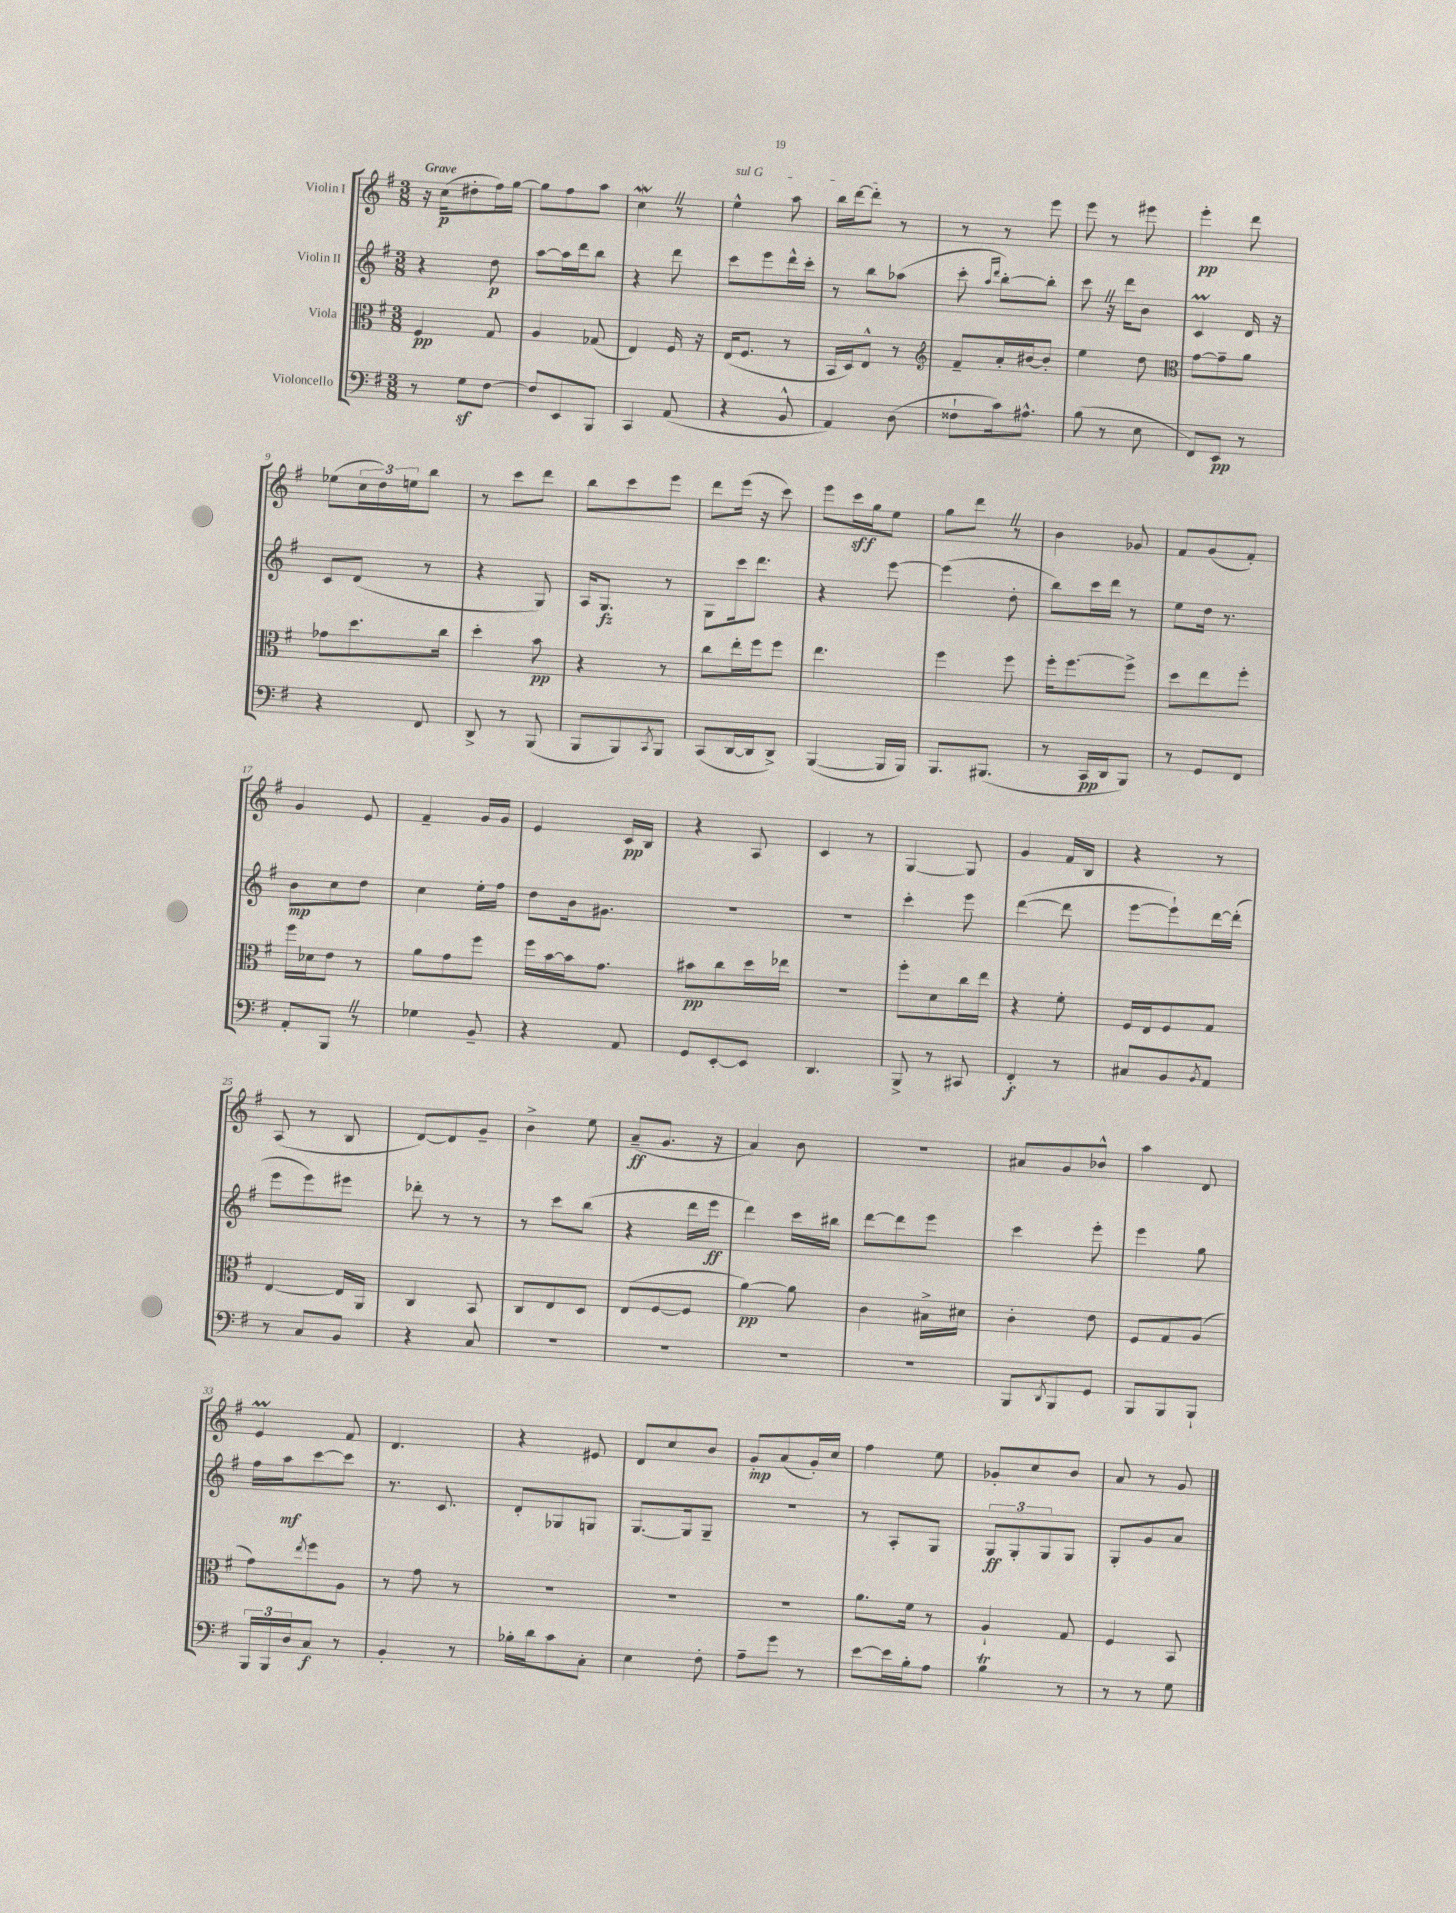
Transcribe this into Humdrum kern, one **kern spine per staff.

**kern	**kern	**kern	**kern
*staff4	*staff3	*staff2	*staff1
*clefF4	*clefC3	*clefG2	*clefG2
*k[f#]	*k[f#]	*k[f#]	*k[f#]
*M3/8	*M3/8	*M3/8	*M3/8
8r	4F#/	4r	16r
.	.	.	(16cc\LK
8G\L	.	.	8dd#'\
[8F#\J	8G/	8dd\	16ff#\L)
.	.	.	[16gg\JJ
=	=	=	=
8F#/]L	4A/	[8aa\L	8gg\]L
8EE/	.	16aa\]L	8ff#\
.	.	16ddd\J	.
8BBB/J	(8G-/	8bb\J	8aa\J
=	=	=	=
4CC/	4E/)	4r	4cc\
(8AA/	16F#/	8ddd\	8r
.	16r	.	.
=	=	=	=
4r	(16E/LK	8ccc\L	4ee^^\
.	8.F#/J	.	.
.	.	8eee\	.
8BB^^/	8r	16ddd^^\L	8aa\
.	.	16ccc'\JJ	.
=	=	=	=
4AA/)	16BB/LL	8r	16bb\LL
.	16D/J)	.	[16ddd\J
.	8E^^/J	8bb\L	8ddd'\]J
(8D\	8r	(8aa-\J	8r
=	=	=	=
*	*clefG2	*	*
8F##`\L	8f#~/L	8ccc'\	8r
.	.	16qqaa/LL	.
.	.	16qqddd/JJ	.
16c\k)	16a'/L	[8bb'\L)	8r
8.A#^^\J	[16b#/J	.	.
.	8b#'/]J	8bb'\]J	8eee\
=	=	=	=
(8B\	4ee\	8ccc\	8eee\
8r	.	16r	8r
.	.	16ddd\LK	.
8E\	8dd\	8b\J	8eee#\
=	=	=	=
*	*clefC3	*	*
8FF#/L)	[8g\L	4c/	4eee'\
8EE/J	8g~\]	.	.
8r	8a\J	16d/	8ddd\
.	.	16r	.
=	=	=	=
4r	8g-\L	8c/L	(8ee-\L
.	8.dd\	(8d/J	24cc\L
.	.	.	24dd\)
.	.	.	24ee\J
8FF#/	.	8r	8bb\J
.	16cc\Jk	.	.
=	=	=	=
8DD^/	4dd'\	4r	8r
8r	.	.	8ccc\L
(8BBB/	8b\	8G/)	8ddd\J
=	=	=	=
8BBB/L	4r	16A/LK	8bb\L
.	.	8.G/J	.
8BBB/)	.	.	8ccc\
8qCC/	.	.	.
8BBB/J	8r	8r	8eee\J
=	=	=	=
(8CC/L	8cc\L	8G\L	8ddd\L
[16DD/L	16ee'\L	16ccc\k	(16eee\Jk
16DD/]J	16ff#\J	8.ddd\J	16r
8DD^/J)	8ff#\J	.	8ccc\)
=	=	=	=
([4BBB/	4.ee\	4r	8eee\L
.	.	.	16ccc\L
.	.	.	16gg\J
16BBB/]LL	.	[8eee\	8ee\J
16BBB/JJ)	.	.	.
=	=	=	=
8.BBB/L	4ff#\	(4eee\]	8gg\L
.	.	.	8ddd\J
(8.BBB#/J	.	.	.
.	8ff#\	8dd'\	8r
=	=	=	=
8r	16ff#'\LK	8bb\L)	4b\
.	[8.ff#\	.	.
16CC/LL	.	16ccc\L	.
16DD/J	.	16ddd\JJ	.
8BBB/J)	8ff#^\]J	8r	8g-/
=	=	=	=
8r	8dd\L	8ee\L	8f#/L
8GG/L	8ee\	16dd\Jk	(8g/
.	.	8.r	.
8FF#/J	8ff#'\J	.	8f#'/J)
=	=	=	=
8AA'/L	16ff#\LL	8b\L	4g/
.	16d-\J	.	.
8BBB/J	8e\J	8cc\	.
8r	8r	8dd\J	8e/
=	=	=	=
4G-\	8a\L	4cc\	4f#~/
.	8g\	.	.
8BB~/	8ff#\J	16ee'\LL	16g/LL
.	.	16ff#\JJ	16g/JJ
=	=	=	=
4r	16ff#\LL	8dd\L	4e/
.	[16b\	.	.
.	16b\]J	16b\k	.
.	8.g\J	8.g#\J	.
8AA/	.	.	16c/LL
.	.	.	16B/JJ
=	=	=	=
8GG/L	8b#\L	4.r	4r
[8EE'/	8cc\	.	.
8EE/]J	16dd\L	.	8A/
.	16ee-\JJ	.	.
=	=	=	=
4.DD/	4.r	4.r	4c/
.	.	.	8r
=	=	=	=
8BBB^/	8ff#'\L	4ccc'\	[4G/
8r	8d\	.	.
8CC#/	16cc\L	8eee\	8G/]
.	16ee\JJ	.	.
=	=	=	=
4FF#'/	4r	([4ddd\	4g/
8r	8f#'\	8ddd\]	16f#/LL
.	.	.	16B/JJ
=	=	=	=
8C#/L	16F#/LL	[8eee\L	4r
.	16E/J	.	.
8BB/	8F#/	8eee`\])	.
8qBB/	.	.	.
8AA/J	8G/J	[16ddd\L	8r
.	.	(16ddd'\]JJ	.
=	=	=	=
8r	[4E/	8eee\L	(8A/
8C/L	.	8eee\)	8r
8BB/J	16E/]LL	8eee#\J	8B/
.	16AA/JJ	.	.
=	=	=	=
4r	4C/	8ddd-'\	[8d/L)
.	.	8r	8d/]
8C/	8BB/	8r	8g~/J
=	=	=	=
4.r	8C/L	8r	4b^\
.	8E/	8ccc\L	.
.	8D/J	(8bb\J	8ee\
=	=	=	=
4.r	(8E/L	4r	(8a~/L
.	[8F#/	.	8.g/J
.	8F#/]J	16ddd\LL	.
.	.	16eee\JJ	16r
=	=	=	=
4.r	[4a\)	4ddd\)	4a/)
.	8a\]	16ccc\LL	8b\
.	.	16bb#\JJ	.
=	=	=	=
4.r	4c\	[8ddd\L	4.r
.	.	8ddd\]	.
.	16B#^\LL	8eee\J	.
.	16d#\JJ	.	.
=	=	=	=
8BBB/L	4c'\	4ccc\	8a#/L
8qDD/	.	.	.
8BBB/	.	.	8g/
8GG/J	8e\	8eee'\	8b-^^/J
=	=	=	=
8BBB/L	8F#/L	4eee\	4aa\
8BBB/	8G/	.	.
8BBB`/J	(8A/J	8gg\	8d/
=	=	=	=
24BBB/LL	8g\L)	16ff#\LL	4e/
24BBB/	.	.	.
.	.	16aa\J	.
24D/J	.	.	.
.	8qee/	.	.
8C/J	8ff#\	[8ccc\	.
8r	8A\J	8ccc\]J	8f#/
=	=	=	=
4BB'/	8r	8.r	4.d/
.	8g\	.	.
.	.	8.c/	.
8r	8r	.	.
=	=	=	=
16B-'\LL	4.r	8d'/L	4r
16d\J	.	.	.
8c\	.	8G-/	.
8C'\J	.	8G/J	8e#/
=	=	=	=
4E\	4.r	[8.G/L	8d/L
.	.	.	8cc/
.	.	16G/]k	.
8F#'\	.	8G~/J	8b/J
=	=	=	=
8A~\L	4.r	4.r	8g'/L
8g\J	.	.	(8a/
8r	.	.	16g'/L)
.	.	.	16cc/JJ
=	=	=	=
[8e\L	8.a\L	8r	4ff#\
16e\]L	.	8A'/L	.
16B'\J	16f#\Jk	.	.
8A\J	8r	8G/J	8ee\
=	=	=	=
4B\	4A`/	12G/L	8g-'/L
.	.	12G'/	.
.	.	.	8cc/
.	.	12G/	.
8r	8G/	8G/J	8b/J
=	=	=	=
8r	4F#/	8G'/L	8a/
8r	.	8g/	8r
8G\	8BB/	8a/J	8g/
==	==	==	==
*-	*-	*-	*-
